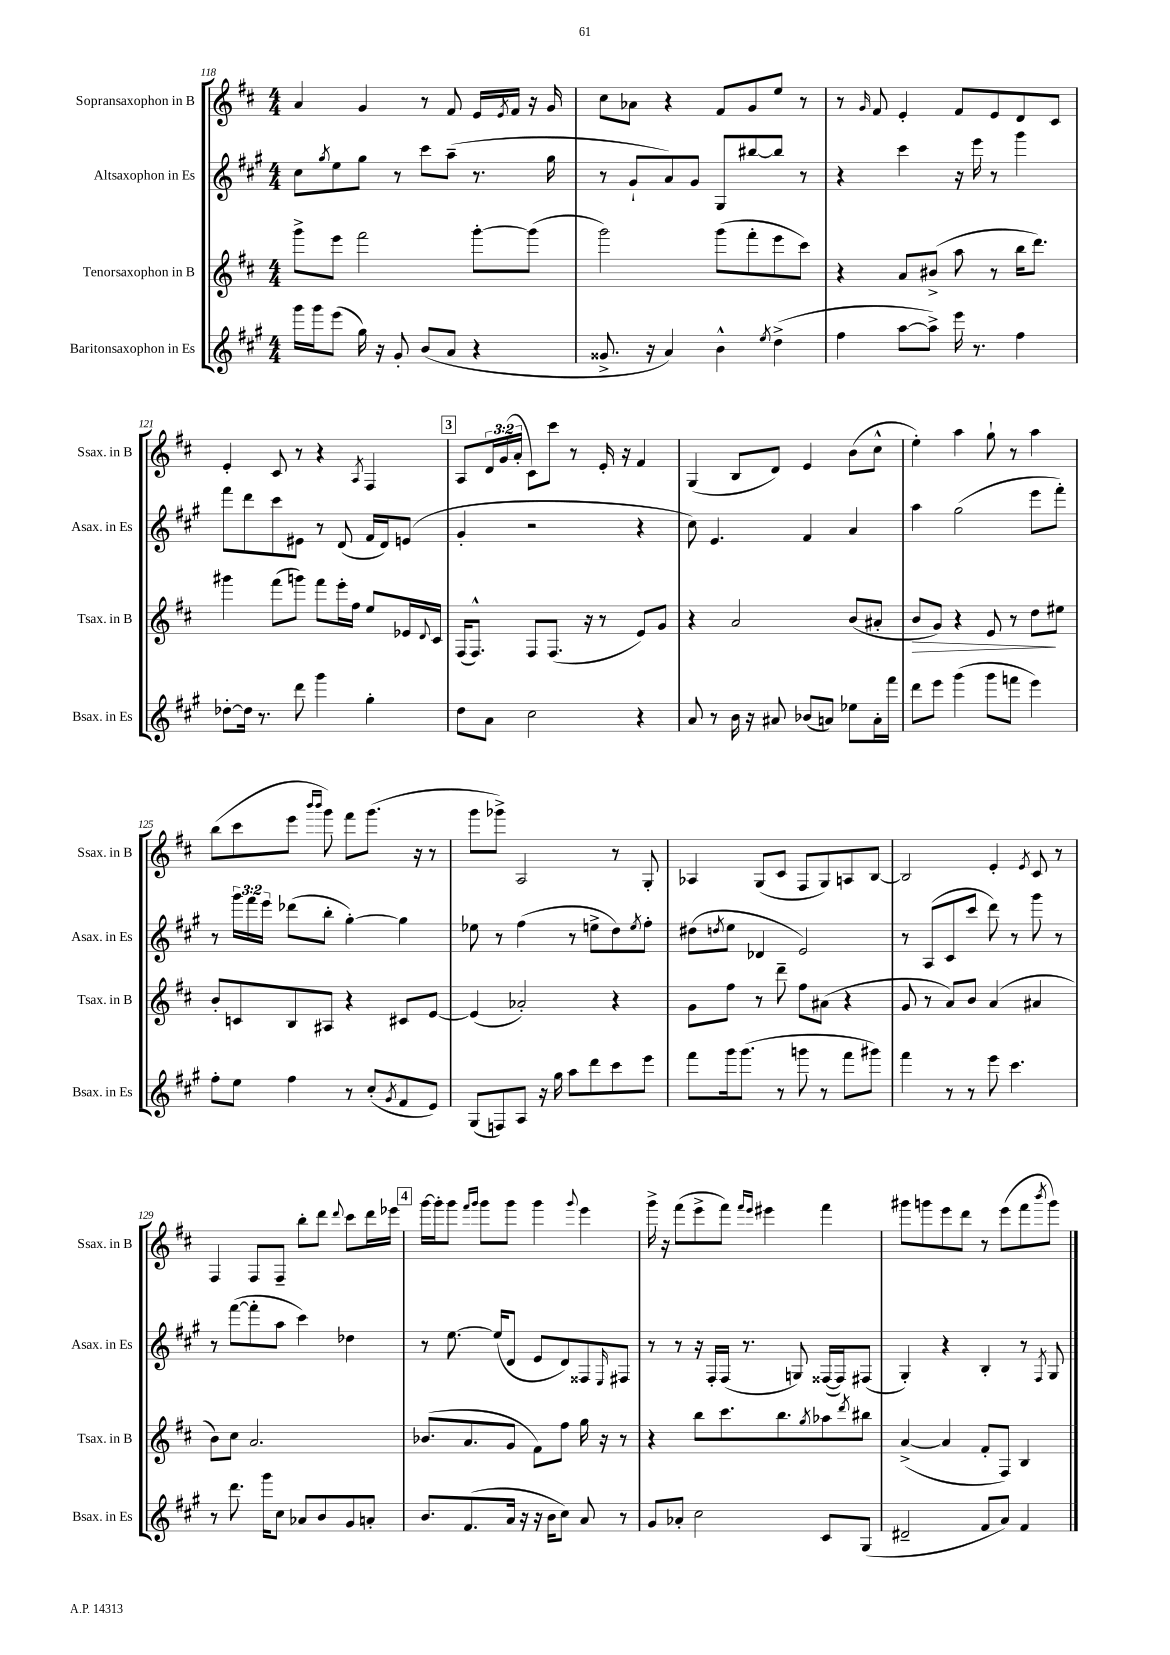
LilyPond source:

<<
\new StaffGroup <<
\new Staff = "s0" \with { instrumentName = "Sopransaxophon in B" shortInstrumentName = "Ssax. in B" } {
    \clef treble \key d \major \numericTimeSignature \time 4/4 \override Staff.TupletNumber.text = #tuplet-number::calc-fraction-text
    a'4 g'4 r8 fis'8 e'16 \acciaccatura { e'8 } fis'16 r16 g'16 |
    cis''8 aes'8 r4 fis'8 g'8 e''8 r8 |
    r8 \grace { g'16 } fis'8 e'4-. fis'8 e'8 d'8 cis'8 |
    e'4-. cis'8 r8 r4 \acciaccatura { a8 } fis4 |
    \mark \markup { \box "3" } a8 \tuplet 3/2 { d'16 g'16( a'16-. } cis'8) cis'''8 r8 e'16-. r16 fis'4 |
    g4( b8 d'8) e'4 b'8( cis''8-^ |
    e''4-.) a''4 g''8-! r8 a''4 |
    b''8( cis'''8 e'''8 \grace { b'''16 b'''16 } g'''8) fis'''8 g'''8.( r16 r8 |
    g'''8 ges'''8->) a2 r8 g8-. |
    aes4 g8( cis'8 fis8 g8) a8 b8~ |
    b2 e'4-. \acciaccatura { e'8 } cis'8 r8 |
    fis4 fis8 fis8-- b''8-. d'''8 \appoggiatura { d'''8 } cis'''8 d'''16 ees'''16 |
    \mark \markup { \box "4" } g'''16~ g'''16-. g'''8 \grace { fis'''16 g'''16 } g'''8 g'''8 g'''4 \appoggiatura { g'''8 } e'''4 |
    g'''16-> r16 fis'''8( e'''8-> fis'''8) \grace { fis'''16 e'''16 } eis'''4 fis'''4 |
    gis'''8 g'''8 e'''8 d'''8 r8 e'''8( fis'''8 \acciaccatura { b'''8 } g'''8) \bar "|." |
}
\new Staff = "s1" \with { instrumentName = "Altsaxophon in Es" shortInstrumentName = "Asax. in Es" } {
    \clef treble \key a \major \numericTimeSignature \time 4/4 \override Staff.TupletNumber.text = #tuplet-number::calc-fraction-text
    cis''8 \acciaccatura { gis''8 } e''8 gis''8 r8 cis'''8 a''8--( r8. gis''16 |
    r8 gis'8-! a'8) gis'8 gis8 bis''8~ bis''8 r8 |
    r4 cis'''4 r16 e'''16 r8 gis'''4 |
    fis'''8 d'''8 cis'''8 eis'8 r8 d'8( fis'16 d'16) e'8( |
    \mark \markup { \box "3" } gis'4-. r2 r4 |
    cis''8) e'4. fis'4 a'4 |
    a''4 gis''2( e'''8 fis'''8-.) |
    r8 \tuplet 3/2 { gis'''16 fis'''16 e'''16 } des'''8( b''8-. gis''4~-.) gis''4 |
    ees''8 r8 fis''4( r8 e''8-> d''8) \acciaccatura { e''8 } fis''8-. |
    dis''8( \acciaccatura { d''8 } e''8 des'4 e'2) |
    r8 a8( cis'8 cis'''8 d'''8) r8 gis'''8 r8 |
    r8 fis'''8~( fis'''8-. a''8 cis'''4) des''4 |
    \mark \markup { \box "4" } r8 e''8.~ e''16( d'8 e'8 d'8) fisis8 \grace { e16 } fis8 |
    r8 r8 r16 fis16-. fis16( r8. g8) fisis16~( fisis16) fis8( |
    gis4-.) r4 b4-. r8 \acciaccatura { fis8 } gis8 \bar "|." |
}
\new Staff = "s2" \with { instrumentName = "Tenorsaxophon in B" shortInstrumentName = "Tsax. in B" } {
    \clef treble \key d \major \numericTimeSignature \time 4/4
    g'''8-> e'''8 fis'''2 g'''8~-. g'''8( |
    g'''2) g'''8( fis'''8-. e'''8 cis'''8) |
    r4 a'8 bis'8->( a''8 r8 b''16 d'''8.) |
    gis'''4 fis'''8( g'''8) fis'''8 e'''16-. fis''16 e''8 ees'16 \appoggiatura { d'8 } cis'16 |
    \mark \markup { \box "3" } fis16( fis8.-^) fis8 fis8.( r16 r8 e'8) g'8 |
    r4 a'2 b'8( ais'8-. |
    b'8\> g'8) r4 e'8 r8 d''8\! eis''8 |
    b'8-. c'8 b8 ais8 r4 cis'8 e'8~ |
    e'4( aes'2-.) r4 |
    g'8 fis''8 r8 d'''8-- fis''8 ais'8( r4 |
    g'8 r8 a'8) b'8 a'4( ais'4 |
    b'8) cis''8 a'2. |
    \mark \markup { \box "4" } bes'8.( a'8. g'8 fis'8) fis''8 g''16 r16 r8 |
    r4 b''8 cis'''8. b''8. \acciaccatura { g''8 } aes''8 \acciaccatura { d'''8 } bis''8 |
    a'4~->( a'4 fis'8-. fis8) b4 \bar "|." |
}
\new Staff = "s3" \with { instrumentName = "Baritonsaxophon in Es" shortInstrumentName = "Bsax. in Es" } {
    \clef treble \key a \major \numericTimeSignature \time 4/4
    gis'''16 gis'''16 e'''8( gis''16) r16 gis'8-. b'8( a'8 r4 |
    gisis'8.-> r16 a'4) b'4-^ \acciaccatura { e''8 } d''4->( |
    fis''4 a''8~ a''8->) e'''16 r8. fis''4 |
    des''8~-. des''16 r8. d'''8 gis'''4 gis''4-. |
    \mark \markup { \box "3" } d''8 a'8 cis''2 r4 |
    a'8 r8 b'16 r16 ais'8 bes'8( a'8) ees''8 a'16-. fis'''16 |
    d'''8 e'''8 gis'''4( gis'''8 f'''8 e'''4) |
    fis''8-. e''8 fis''4 r8 cis''8-.( \acciaccatura { gis'8 } fis'8 e'8) |
    gis8( f8) a8 r16 gis''16 a''8 d'''8 cis'''8 e'''8 |
    fis'''8 gis'''16 gis'''8.( r8 g'''8 r8 fis'''8 gis'''8) |
    fis'''4 r8 r8 e'''8 cis'''4. |
    r8 d'''8. gis'''16 cis''8 aes'8 b'8 gis'8 a'8-. |
    \mark \markup { \box "4" } b'8. fis'8.( a'16 r16 r16 b'16 cis''8) a'8 r8 |
    gis'8 aes'8-. cis''2 cis'8 gis8( |
    dis'2-- fis'8 a'8) fis'4 \bar "|." |
}
>>
>>
\layout { \context { \Score currentBarNumber = #118 } }
